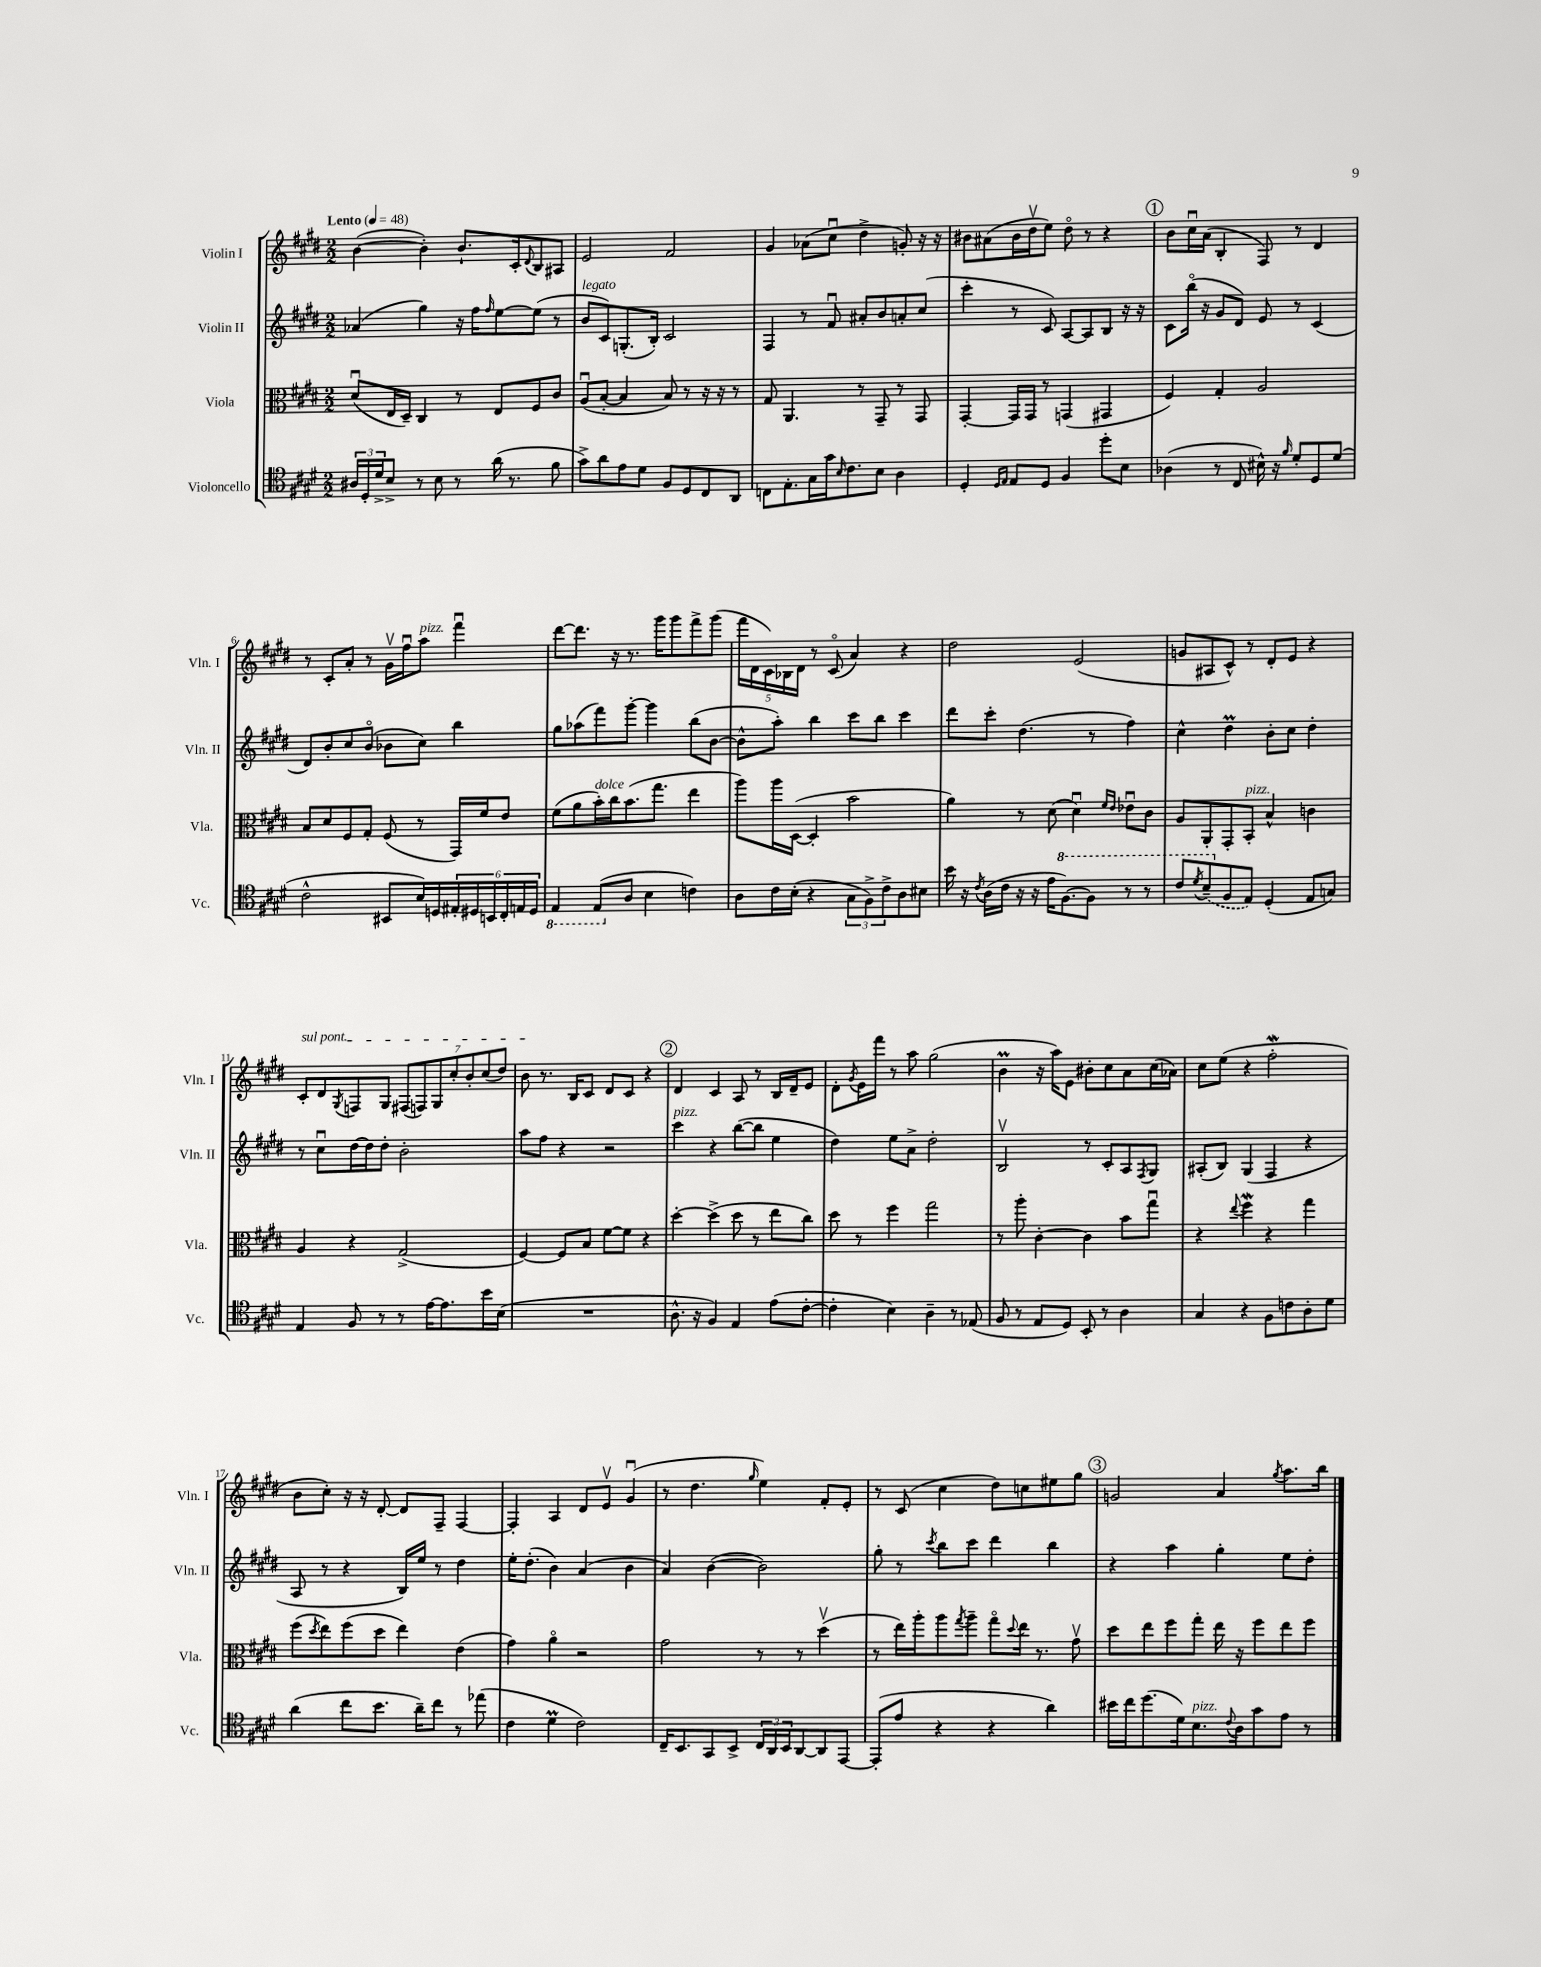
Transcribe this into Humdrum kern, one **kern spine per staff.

**kern	**kern	**kern	**kern
*part4	*part3	*part2	*part1
*staff4	*staff3	*staff2	*staff1
*I"Violoncello	*I"Viola	*I"Violin II	*I"Violin I
*I'Vc.	*I'Vla.	*I'Vln. II	*I'Vln. I
*clefC4	*clefC3	*clefG2	*clefG2
*k[f#c#g#d#]	*k[f#c#g#d#]	*k[f#c#g#d#]	*k[f#c#g#d#]
*M2/2	*M2/2	*M2/2	*M2/2
*MM48	*MM48	*MM48	*MM48
=1	=1	=1	=1
!	!	!	!LO:TX:a:B:t=Lento
24A#X/LL	(8d#u/L	(4a-X/	([4b\
24D#'/	.	.	.
24d#^/J	.	.	.
8B^/J	16E/L	.	.
.	16D#~/JJ)	.	.
8r	4C#/	4gg#\)	4b'\])
8B\	.	.	.
8r	8r	16r	8.b`/L
.	.	16ff#\KL	.
.	.	16qqff#/	.
(16a\	8E/L	[8ee\	.
8.r	.	.	16c#'/k
.	.	.	8qqd#/
.	8F#/	(8ee\J]	8B/
8f#\	8c#/J	8r	8A#X/J
=2	=2	=2	=2
!	!	!LO:TX:a:i:t=legato	!
8g#^\L)	(8Au/L	8b/L	2e/
8a\	[8B'/J	8c#/)	.
8e\	4B/]	(8.Gn'/	.
8d#\J	.	.	.
.	.	16B'/Jk)	.
8F#/L	8B/)	2c#/	2f#/
8D#/	8r	.	.
8C#/	16r	.	.
.	16r	.	.
8AA/J	8r	.	.
=3	=3	=3	=3
8Cn\L	8G#/	4F#/	4g#/
8.E'\	4.AA/	.	.
.	.	8r	(8a-X\L
16G#\L	.	.	.
16g#\J	.	8f#u/	8cc#u\J
16qqB/	.	.	.
8.c#\	.	.	.
.	8r	8a#X'/L	4dd#^\
8B\J	8GG#~/	8b/	.
4A\	8r	8an'/	8gn'/)
.	8GG#/	(8cc#/J	16r
.	.	.	16r
=4	=4	=4	=4
4D#'/	[4GG#'/	4ccc#'\	8b#X\L
.	.	.	(8a#X\
16qqD#/LL	.	.	.
16qqE/JJ	.	.	.
8E/L	16GG#/LL]	8r	16b#\L
.	16GG#/JJ	.	16dd#v\J
8D#/J	8r	8c#/)	8ee\J)
4F#/	(4GGn/	[8A/L	8dd#\
.	.	8A/]	8r
8dd#'\L	4GG#X/	8B/J	4r
8B\J	.	16r	.
.	.	16r	.
!!LO:REH:place=s1:t=1
=5	=5	=5	=5
(4A-X\	4F#/)	8c#\L	8b\L
.	.	(16bb\Jk	16cc#u\L
.	.	16r	(16a\JJ
8r	4G#'/	8g#/L	4B'/
8C#/	.	8d#/J)	.
16B#X^^\)	2A/	8e/	8F#/)
16r	.	.	.
16qqf#/	.	.	.
8d#'/L	.	8r	8r
8D#/	.	(4c#/	4d#/
(8d#/J	.	.	.
!!LO:LB:g=z
=6	=6	=6	=6
2c#^^\	8B/L	8d#/L)	8r
.	8d#/	8b'/	8c#'/L
.	8F#/	8cc#/	8a'/J
.	8G#'/J	(8b/J	8r
8BB#X/L	(8F#/	8b-X\L	16g#v\LL
.	.	.	16ff#u\J
!	!	!	!LO:TX:a:i:t=pizz.
16B/L)	8r	8cc#\J)	8aa\J
16Dn/	.	.	.
24E#X'/	16GG#/LL)	4bb\	4fff#u\
24D#X/	.	.	.
.	16f#/J	.	.
24BBn/	.	.	.
24C#'/	8e/J	.	.
24En/	.	.	.
24D#/JJ	.	.	.
=7	=7	=7	=7
*8ba	*	*	*
4EE/	(8f#\L	8gg#\L	[8ddd#\L
.	8a\	(8aa-X\	8.ddd#\J]
!	!LO:TX:a:i:t=dolce	!	!
(8EE/L	16b'\L)	8fff#\)	.
.	16cc#\J	.	16r
*X8ba	*	*	*
8A/J	(8.b\	[8ggg#'\J	8.r
4B\	.	4ggg#\]	.
.	8.gg#\J	.	16ggg#\KL
.	.	.	8ggg#\
4cn\)	4ee\	(8bb\L	8fff#^\
.	.	[8b\J	(8ggg#\J
=8	=8	=8	=8
8A\L	8aa\L)	8b^^\L]	20fff#\LL
.	.	.	20d#\
.	.	.	20c#\)
16c#\L	16aa\L	8aa'\J)	.
.	.	.	20B-X\
(16B'\JJ	([16D#\JJ	.	.
.	.	.	20d#\JJ
4r	4D#'/]	4bb\	8r
.	.	.	(8c#/
12G#\L	2b\	8ccc#\L	4a/)
12F#^\)	.	.	.
.	.	8bb\J	.
12c#^\	.	.	.
8A\	.	4ccc#\	4r
8B#X\J	.	.	.
=9	=9	=9	=9
16b\	4a\)	8ddd#\L	2dd#\
16r	.	.	.
8qc#/	.	.	.
(16A\LL	.	8ccc#'\J	.
16c#\JJ	.	.	.
16r	8r	(4.dd#\	.
16r	.	.	.
16e\KL	(8d#\	.	.
*8va	*	*	*
[8.f#\)	.	.	.
.	4d#u\)	.	(2e/
8f#\J]	.	8r	.
.	16qqf#/LL	.	.
.	16qqe/JJ	.	.
8r	8e-Xu\L	4ff#\)	.
8r	8c#\J	.	.
=10	=10	=10	=10
8cc#/L	8A/L	4cc#^^\	8gn/L
8qdd#/	.	.	.
(8b~/	8AA'/	.	8A#X/
*X8va	*	*	*
8F#/	8GG#'/	4dd#m\	8c#^^/J)
!	!LO:TX:a:i:t=pizz.	!	!
8E/J)	8BB'/J	.	8r
(4D#'/	4B^^/	8b'\L	8d#'/L
.	.	8cc#\J	8e/J
8E/L	4cn\	4dd#'\	4r
8Gn/J)	.	.	.
!!LO:LB:g=z
=11	=11	=11	=11
!	!	!	!LO:TX:a:i:t=sul pont.
4E/	4A/	8r	8c#'/L
.	.	8cc#u\L	8d#/
.	.	.	8qG#/
8F#/	4r	[16dd#\L	8Fn/
.	.	16dd#\J]	.
8r	.	8dd#'\J	8G#/J
8r	(2G#^/	2b'\	(14F#X/L
.	.	.	14Fn/)
[16e\KL	.	.	.
.	.	.	14G#/
8.e\]	.	.	.
.	.	.	14cc#'/
.	.	.	14b'/
.	.	.	(14cc#/
16b\L	.	.	.
.	.	.	14dd#/J)
(16B\JJ	.	.	.
=12	=12	=12	=12
1r	[4F#/)	8aa\L	8b\
.	.	8ff#\J	8.r
.	8F#/L]	4r	.
.	.	.	16B/KL
.	8B/J	.	8c#/J
.	[8f#\L	2r	8d#/L
.	8f#\J]	.	8c#/J
.	4r	.	4r
!!LO:REH:place=s1:t=2
=13	=13	=13	=13
!	!	!LO:TX:a:i:t=pizz.	!
8.A^^\	[4dd#'\	4ccc#\	4d#/
16r	.	.	.
4F#/)	(4dd#^\]	4r	4c#/
4E/	8dd#\	([8bb\L	8A/
.	8r	8bb\J]	8r
(8e\L	8ee\L	4ee\	16B/LL
.	.	.	16d#~/J
[8c#'\J	8cc#\J)	.	8e/J
=14	=14	=14	=14
4c#'\]	8dd#\	4dd#\)	8d#'\L
.	.	.	8qg#/
.	8r	.	16e\L
.	.	.	16fff#\JJ
4B\)	4ff#\	8ee\L	8r
.	.	8a^\J	8aa\
4A~\	2gg#\	2dd#'\	(2gg#\
8r	.	.	.
(8E-X/	.	.	.
=15	=15	=15	=15
8F#/	8r	2Bv/	4bM\
8r	8aa'\	.	.
8E/L	[4c#'\	.	16r
.	.	.	16aa\KL)
8D#/J)	.	.	8e\J
8BB'/	4c#\]	8r	8b#X'\L
8r	.	8c#'/L	8cc#\
4A\	8b\L	8A/	8a\
.	.	8qF#/	.
.	8gg#u\J	8G#/J	(16cc#\L
.	.	.	16a-X\JJ)
=16	=16	=16	=16
4G#/	4r	(8A#X'/L	8cc#\L
.	.	8B/J)	(8ee\J
.	8qqee/	.	.
4r	4ff#W\	(4G#/	4r
8F#\L	4r	4F#/	2ff#W'\
8cn\	.	.	.
8A'\	4gg#\	4r	.
8d#\J	.	.	.
!!LO:LB:g=z
=17	=17	=17	=17
(4a\	(8ff#\L	8A/	8b\L
.	8qdd#/	.	.
.	8ee\)	8r	8cc#'\J)
8cc#\L	(8ff#\	4r	16r
.	.	.	16r
8.b\J	8dd#\J	.	[8d#'/
.	4ee\)	16B/LL)	8d#/L]
16a~\KL)	.	16ee/JJ	.
8cc#\J	.	8r	8F#~/J
8r	(4e\	4dd#\	[4F#/
(8ee-X\	.	.	.
=18	=18	=18	=18
4c#\	4g#\)	16ee'\KL	4F#'/]
.	.	(8.dd#'\J	.
4d#m\	4a\	4b\)	4A/
2c#\)	2r	(4a/	8d#/L
.	.	.	8ev/J
.	.	4b\	(4g#u/
=19	=19	=19	=19
16C#~/KL	2g#\	4a/)	8r
8.BB/	.	.	.
.	.	.	4.dd#\
8GG#/	.	([4b\	.
8BB^/J	.	.	.
.	.	.	16qqgg#/
24C#/LL	8r	2b\])	4ee\)
24AA/	.	.	.
24BB/J	.	.	.
[8AA/	8r	.	.
8AA/]	(4dd#v\	.	8f#'/L
[8EE/J	.	.	8e'/J
=20	=20	=20	=20
(8EE'/L]	8r	8gg#'\	8r
8e/J	16ee\LL)	8r	(8c#/
.	16aa'\J	.	.
.	.	8qccc#/	.
4r	8aa\	8bb\L	4cc#\
.	8qgg#/	.	.
.	8aa~\J	8ccc#\J	.
4r	8gg#\L	4ddd#\	8dd#\L)
.	8qqdd#/	.	.
.	16ee\Jk	.	8ccn\
.	8.r	.	.
4a\)	.	4bb\	8ee#X\
.	8g#v\	.	8gg#\J
!!LO:REH:place=s1:t=3
=21	=21	=21	=21
16b#X\LL	8dd#\L	4r	2gn/
16cc#\J	.	.	.
(8.dd#\	8ee\	.	.
.	8ff#\	4aa\	.
16d#\k)	.	.	.
!LO:TX:a:i:t=pizz.	!	!	!
8.B\	8gg#'\J	.	.
.	16ee\	4gg#'\	4a/
8qqc#/	.	.	.
16A\k	16r	.	.
8g#\	8ff#\L	.	.
.	.	.	8qgg#/
8e\J	8ee\	8ee\L	8.aa\L
8r	8ff#\J	8dd#'\J	.
.	.	.	16bb\Jk
==	==	==	==
*-	*-	*-	*-
